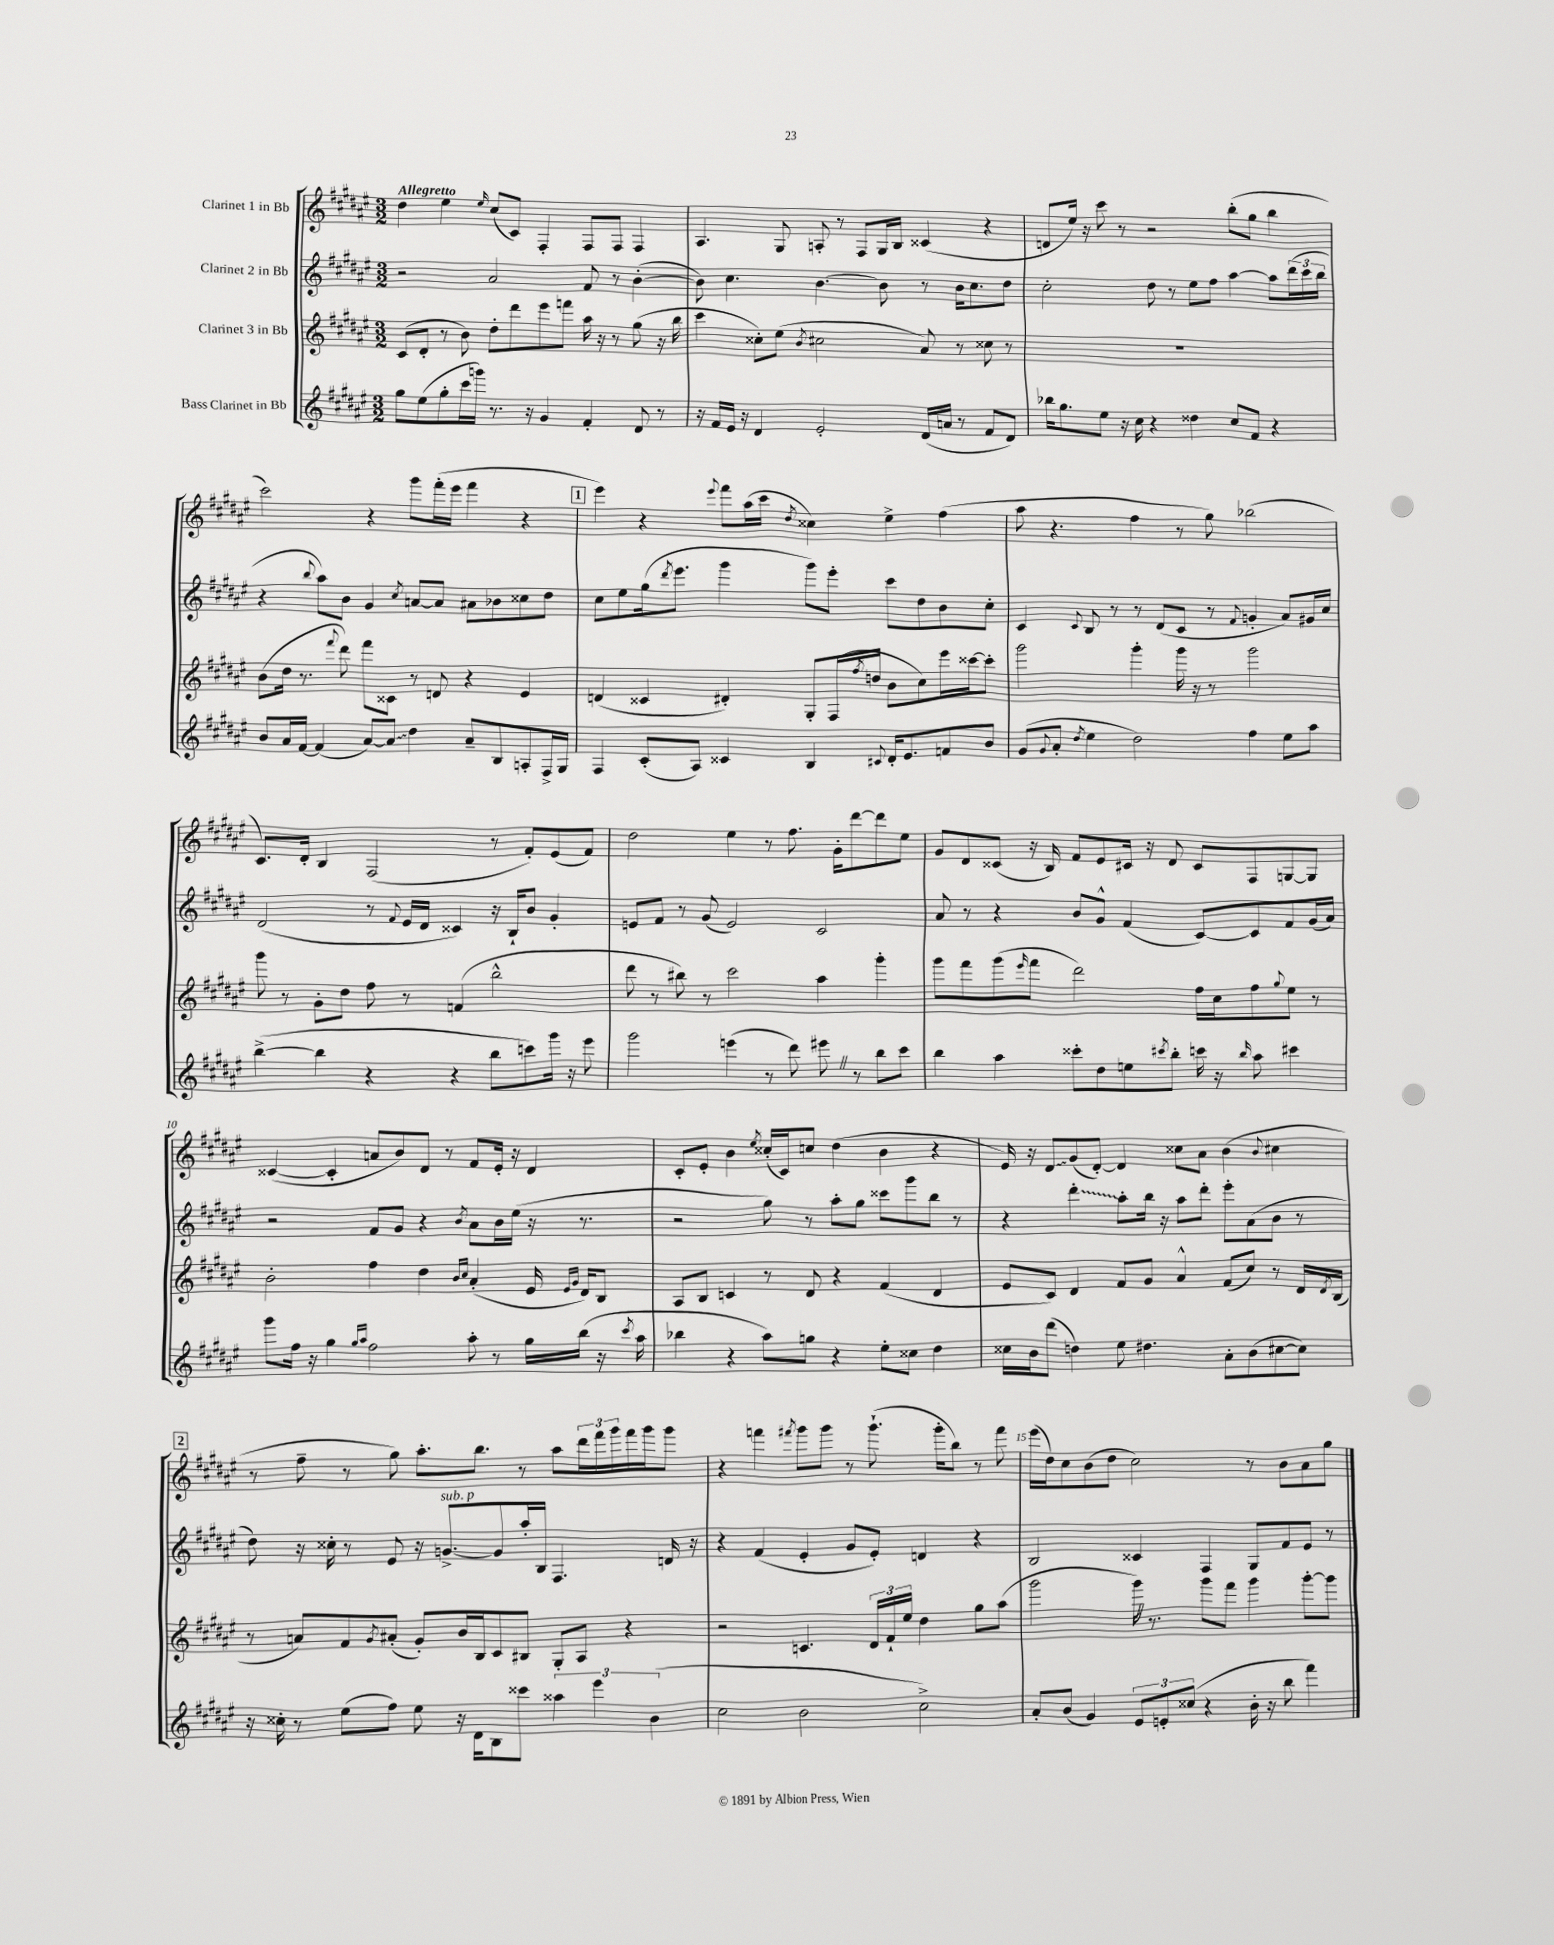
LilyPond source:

<<
\new StaffGroup <<
\new Staff = "s0" \with { instrumentName = "Clarinet 1 in Bb" } {
    \clef treble \key fis \major \numericTimeSignature \time 3/2 \tempo "Allegretto"
    dis''4 eis''4 \grace { eis''16 } cis''8( cis'8) fis4-. fis8 fis8 fis4 |
    ais4. gis8 a8-. r8 fis8 gis16 b16 cisis'4( r4 |
    d'8 eis''16) r16 cis'''8 r8 r2 b''8-.( gis''8 b''4 |
    cis'''2) r4 gis'''8 fis'''16-.( eis'''16 fis'''4 r4 |
    \mark \markup { \box "1" } eis'''4) r4 \appoggiatura { eis'''8 } fis'''8 ais''16( cis'''16 \acciaccatura { dis''8 } cisis''4) eis''4-> fis''4( |
    ais''8 r4. fis''4 r8 gis''8) bes''2( |
    cis'8.) dis'16-. b4 fis2( r8 fis'8-.) eis'8( fis'8) |
    dis''2 eis''4 r8 fis''8. gis'16-. dis'''8~ dis'''8 eis''8 |
    gis'8 dis'8 cisis'8( r16 b16) fis'8 eis'8 cis'16 r16 dis'8 cis'8 fis8 g8~ g8 |
    cisis'4~( cisis'4-. a'8 b'8) dis'8 r8 fis'8 eis'16-. r16 dis'4 |
    cis'8-. eis'8-. b'4 \acciaccatura { eis''8 } cisis''16-.( cis'16) c''8 dis''4( b'4 r4 |
    eis'16) r16 \once \override Glissando.style = #'zigzag dis'8\glissando gis'8( dis'8~-.) dis'4 cisis''8 ais'8 b'4( \appoggiatura { b'8 } cis''4 |
    \mark \markup { \box "2" } r8 fis''8-- r8 gis''8) ais''8.-. b''8. r8 ais''8 \tuplet 3/2 { dis'''16 fis'''16 gis'''16 } fis'''16 gis'''16 gis'''8 |
    r4 f'''4 \acciaccatura { fis'''8 } gis'''8 gis'''8 r8 gis'''8.-!( gis'''16-. b''8) r8 fis'''8 |
    eis'''16( dis''16) cis''8 b'8( dis''8 cis''2) r8 b'8 ais'8 gis''8 \bar "|." |
}
\new Staff = "s1" \with { instrumentName = "Clarinet 2 in Bb" } {
    \clef treble \key fis \major \numericTimeSignature \time 3/2
    r2 ais'2 fis'8 r8 b'4~-.( |
    b'8) cis''4. b'4.~ b'8 r8 b'16 cis''8. dis''8 |
    cis''2-. dis''8 r8 eis''8 fis''8 ais''4~ ais''8 \tuplet 3/2 { dis'''16( cis'''16 b''16 } |
    r4 \appoggiatura { b''8 } ais''8) b'8 gis'4 \acciaccatura { cis''8 } a'8~ a'8 ais'8 bes'8 cisis''8 dis''8 |
    \mark \markup { \box "1" } cis''8 eis''8 gis''16( \acciaccatura { dis'''8 } eis'''8. gis'''4 gis'''8) eis'''8-. cis'''8 dis''8 b'8 cis''8-. |
    cis'4 \appoggiatura { cis'8 } b8 r8 r8 dis'8( cis'8 r8 \appoggiatura { fis'8 } g'4-. ais'8) gis'16 cis''16 |
    dis'2( r8 \appoggiatura { fis'8 } eis'16 dis'16 cisis'4) r16 b16-! b'8 gis'4-. |
    e'8 fis'8 r8 gis'8( e'2) cis'2 |
    ais'8 r8 r4 b'8 gis'8-^ fis'4( cis'8~) cis'8 fis'8 gis'16( ais'16) |
    r2 fis'8 gis'8 r4 \acciaccatura { b'8 } ais'8 b'16 eis''16( r16 r8. |
    r2 gis''8) r8 ais''8-. gis''8 cisis'''8 gis'''8 b''8 r8 |
    r4 \once \override Glissando.style = #'zigzag dis'''4-.\glissando ais''8-. b''16 r16 ais''8 dis'''8-. eis'''8-. ais'8( b'8 r8 |
    \mark \markup { \box "2" } dis''8) r16 cisis''16-. r8 eis'8 r16 g'8.~->^\markup { \italic "sub. p" } g'8 ais''16-. b16 fis4. d'16 r16 |
    r4 fis'4( eis'4-. gis'8 eis'8-.) d'4 r4 |
    b2 cisis'4 fis4 gis8 fis'8 eis'8 r8 \bar "|." |
}
\new Staff = "s2" \with { instrumentName = "Clarinet 3 in Bb" } {
    \clef treble \key fis \major \numericTimeSignature \time 3/2
    cis'8( dis'8-. r8 b'8) dis''8-. dis'''8 eis'''8 f'''8 ais''16 r16 r8 gis''8( r16 b''16 |
    cis'''4 cisis''8-.) eis''8( \acciaccatura { b'8 } cis''2 ais'8) r8 cisis''8 r8 |
    R1. |
    b'8( dis''16 r8. \appoggiatura { fis'''8 } dis'''8) fis'''8 cisis'8 r8 d'8 r4 eis'4 |
    \mark \markup { \box "1" } d'4( cisis'4 dis'4-.) gis8-. fis16( \acciaccatura { fis''8 } d''16 b'8 cis''8) eis'''16 cisis'''16~ cisis'''8-. |
    gis'''2 gis'''4-. gis'''16 r16 r8 gis'''2 |
    gis'''8 r8 gis'8-. dis''8 fis''8 r8 f'4( b''2-^ |
    dis'''8 r8 bis''8) r8 cis'''2 ais''4 gis'''4-. |
    gis'''8 fis'''8 gis'''8( \grace { eis'''16 } fis'''8 dis'''2) fis''16 cis''16 fis''8 \appoggiatura { gis''8 } eis''8 r8 |
    b'2-. fis''4 dis''4 \grace { b'16 cis''16 } ais'4-.( eis'16 \grace { eis'16 gis'16 } dis'16) b8 |
    ais8 b8 c'4 r8 dis'8 r4 fis'4( dis'4 |
    eis'8 cis'8) dis'4 fis'8 gis'8 ais'4-^ fis'8( cis''8) r8 dis'16 \acciaccatura { dis'8 } b16( |
    \mark \markup { \box "2" } r8 a'8) fis'8 \acciaccatura { gis'8 } ais'8-.( gis'8-.) b'16 b16 cis'8 bis8 gis8-. ais8 r4 |
    r2 c'4. \tuplet 3/2 { dis'16 fis'16-! eis''16 } dis''4 gis''8 ais''8( |
    gis'''2 gis'''16) \once \override BreathingSign.text = \markup { \musicglyph "scripts.caesura.straight" } \breathe r8. gis'''8 fis'''8 gis'''4 gis'''8~-. gis'''8 \bar "|." |
}
\new Staff = "s3" \with { instrumentName = "Bass Clarinet in Bb" } {
    \clef treble \key fis \major \numericTimeSignature \time 3/2
    gis''8 eis''8( gis''8-. cis'''16 g'''16) r8. r16 gis'4 fis'4-. dis'8 r8 |
    r16 fis'16 eis'16 r16 dis'4 eis'2-. dis'16( a'16 r8 fis'8 dis'8) |
    bes''16 gis''8. eis''8 r16 cis''16 r4 disis''4 cis''8 fis'8 r4 |
    b'8 ais'16 fis'16~ fis'4( ais'8~) \once \override Glissando.style = #'zigzag ais'8\glissando dis''4 ais'8-- b8 a8-. fis16-> gis16 |
    \mark \markup { \box "1" } fis4 cis'8-.( ais8) cisis'4 b4 \appoggiatura { cis'8 } dis'16-. eis'8. f'8 b'8 |
    gis'8( \appoggiatura { gis'8 } ais'8-. \acciaccatura { dis''8 } eis''4 dis''2) fis''4 eis''8 ais''8 |
    b''4~->( b''4 r4 r4 b''8 c'''8) gis'''16 r16 eis'''8 |
    gis'''2 e'''4( r8 dis'''8) eis'''8 \once \override BreathingSign.text = \markup { \musicglyph "scripts.caesura.straight" } \breathe r8 b''8 cis'''8 |
    b''4 ais''4 cisis'''8-. dis''8 e''8 \acciaccatura { cis'''8 } b''8-. c'''16 r16 \grace { b''16 } ais''8 cis'''4 |
    gis'''8 fis''16 r16 gis''4 \grace { gis''16 ais''16 } fis''2 ais''8-. r8 gis''16 b''16( r16 \acciaccatura { cis'''8 } ais''16 |
    bes''4 r4 ais''8) g''8 r4 eis''8-. cisis''8 dis''4 |
    cisis''16 b'16 dis'''8( d''4) eis''8 dis''4. ais'8-. b'8( cis''8~ cis''8) |
    \mark \markup { \box "2" } r16 cisis''16-. r8 eis''8( fis''8) eis''8 r16 dis'16 b8 cisis'''8 \tuplet 3/2 { aisis''4 eis'''4 b'4( } |
    cis''2 b'2 cis''2->) |
    ais'8-. b'8( gis'4) \tuplet 3/2 { eis'8 e'8-. cisis''8( } r4 b'16-. r16 b''8 fis'''4) \bar "|." |
}
>>
>>
\layout { \context { \Score \override BarNumber.break-visibility = ##(#f #t #t) barNumberVisibility = #(every-nth-bar-number-visible 5) } }
